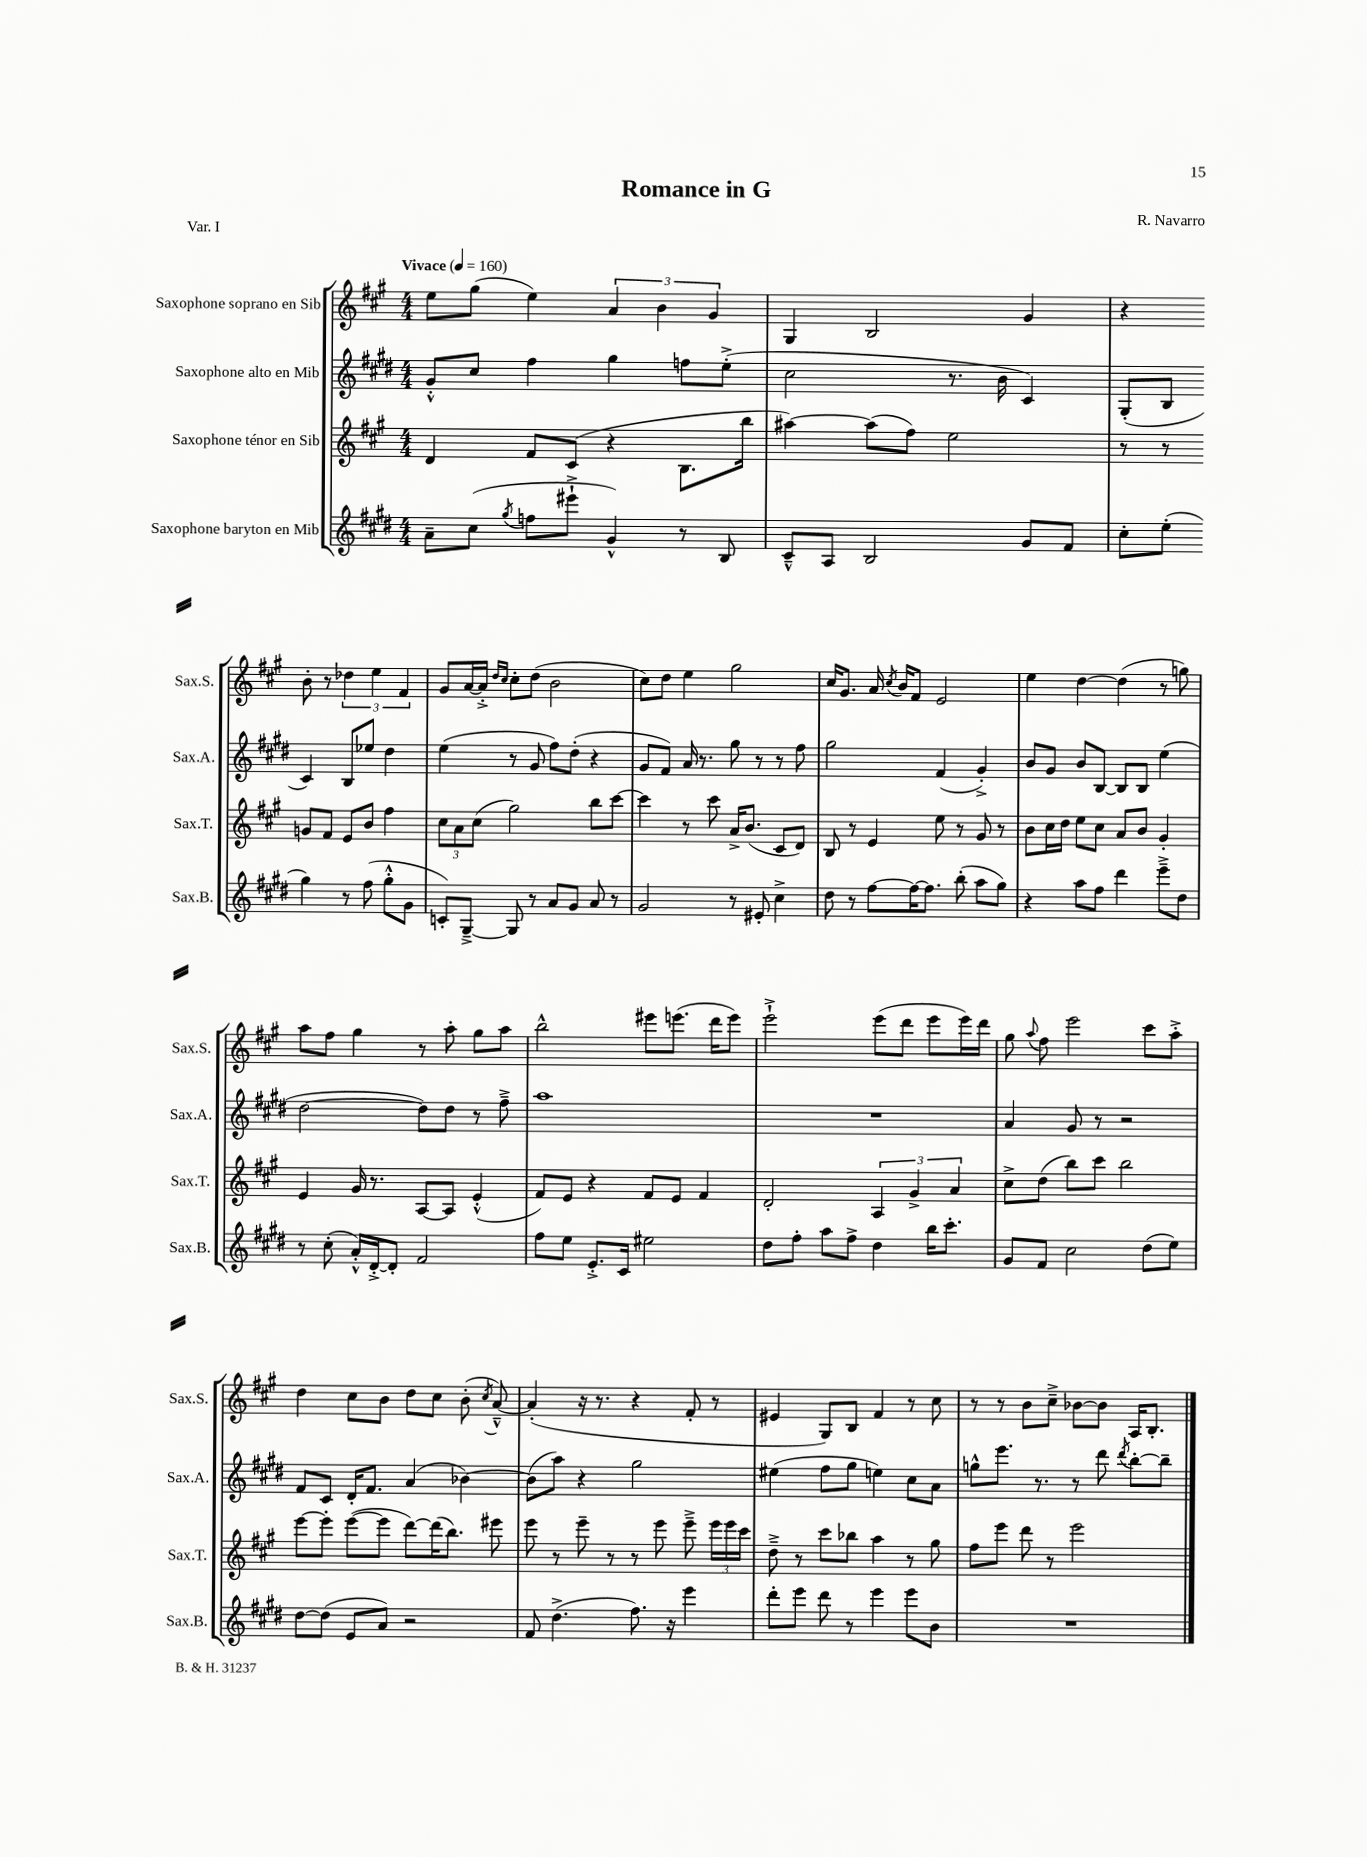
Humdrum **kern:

**kern	**kern	**kern	**kern
*staff4	*staff3	*staff2	*staff1
*clefG2	*clefG2	*clefG2	*clefG2
*k[f#c#g#d#]	*k[f#c#g#]	*k[f#c#g#d#]	*k[f#c#g#]
*M4/4	*M4/4	*M4/4	*M4/4
*MM160	*MM160	*MM160	*MM160
8a~\L	4d/	8g#'^^/L	8ee\L
(8cc#\J	.	8cc#/J	(8gg#\J
8qgg#/	.	.	.
8ff\L	8f#/L	4ff#\	4ee\)
8eee#`^\J	(8c#/J	.	.
4g#^^/)	4r	4gg#\	6a/
.	.	.	6b\
8r	8.B\L	8ff\L	.
.	.	.	6g#/
8B/	.	(8ee'^\J	.
.	16bb\Jk	.	.
=	=	=	=
8c#~^^/L	[4aa#\)	2cc#\	4G#/
8A/J	.	.	.
2B/	(8aa#\]L	.	2B/
.	8ff#\J)	.	.
.	2ee\	8.r	.
.	.	16b\	.
8g#/L	.	4c#/)	4g#/
8f#/J	.	.	.
=	=	=	=
8cc#'\L	8r	(8G#'/L	4r
(8ee'\J	8r	8B/J	.
4gg#\)	8g/L	4c#/)	8b'\
.	8f#/J	.	8r
8r	8e/L	8B/L	6dd-\
(8ff#\	8b/J	8ee-/J	.
.	.	.	6ee\
8gg#'^^\L	4ff#\	4dd#\	.
.	.	.	6f#/
8g#\J	.	.	.
=	=	=	=
8c'/L)	12cc#\L	(4ee\	8g#/L
.	12a\	.	.
[8G#~^/J	.	.	[16a/L
.	(12cc#\J	.	.
.	.	.	16a'^/]JJ
.	.	.	16qqdd/LL
.	.	.	16qqcc#/JJ
8G#/]	2gg#\)	8r	8cc#'\L
8r	.	8g#/	(8dd\J
8a/L	.	8ff#\L)	2b\
8g#/J	.	(8dd#'\J	.
8a/	8bb\L	4r	.
8r	[8ccc#\J	.	.
=	=	=	=
2g#/	4ccc#\]	8g#/L	8cc#\L)
.	.	8f#/J)	8dd\J
.	8r	16a/	4ee\
.	.	8.r	.
.	8ccc#\	.	.
8r	16a^/LK	8gg#\	2gg#\
.	(8.b/J	.	.
8e#'/	.	8r	.
4cc#^\	8c#/L	8r	.
.	8d/J)	8ff#\	.
=	=	=	=
8dd#\	8B/	2gg#\	16cc#/LK
.	.	.	8.g#/J
8r	8r	.	.
[8ff#\L	4e/	.	16a/
.	.	.	8qcc#/
.	.	.	16b/LK
16ff#\_K	.	.	8f#/J
8.ff#\]J	.	.	.
.	8ee\	(4f#/	2e/
(8bb'\	8r	.	.
8aa\L	8g#/	4g#'^/)	.
8gg#\J)	8r	.	.
=	=	=	=
4r	8b\L	8b/L	4ee\
.	16cc#\L	8g#/J	.
.	16dd\JJ	.	.
8aa\L	8ee\L	8b/L	[4dd\
8ff#\J	8cc#\J	[8B/J	.
4ddd#\	8a/L	8B/]L	(4dd\]
.	8b/J	8B/J	.
8eee~^\L	4g#'/	(4ee\	8r
8dd#\J	.	.	8gg\)
=	=	=	=
8r	4e/	[2dd#\	8aa\L
(8cc#'\	.	.	8ff#\J
16a'^^/LL)	16g#/	.	4gg#\
[16d#'^/J	8.r	.	.
8d#'/]J	.	.	.
2f#/	[8A/L	8dd#\]L)	8r
.	8A/]J	8dd#\J	8aa'\
.	(4e'^^/	8r	8gg#\L
.	.	8ff#~^\	8aa\J
=	=	=	=
8ff#\L	8f#/L)	1aa	2bb^^\
8ee\J	8e/J	.	.
8.e'^/L	4r	.	.
16c#/Jk	.	.	.
2ee#\	8f#/L	.	8eee#\L
.	8e/J	.	(8.eee\J
.	4f#/	.	.
.	.	.	16ddd\LK
.	.	.	8eee\J)
=	=	=	=
8dd#\L	2d'/	1r	2eee`^\
8ff#'\J	.	.	.
8aa\L	.	.	.
8ff#^\J	.	.	.
4dd#\	6A/	.	(8eee\L
.	.	.	8ddd\J
.	6g#^/	.	.
16bb\LK	.	.	8eee\L
8.ccc#'\J	.	.	.
.	6a/	.	.
.	.	.	16eee\L)
.	.	.	16ddd\JJ
=	=	=	=
8g#/L	8cc#^\L	4a/	8gg#\
.	.	.	8qqaa/
8f#/J	(8dd\J	.	8ff#\
2cc#\	8bb\L)	8g#/	2eee\
.	8ccc#\J	8r	.
.	2bb\	2r	.
(8dd#\L	.	.	8ccc#\L
8ee\J)	.	.	8aa'^\J
=	=	=	=
[8dd#\L	[8eee\L	8f#/L	4dd\
(8dd#\]J	8eee'\]J	8c#/J	.
8e/L	([8eee\L	16d#'/LK	8cc#\L
.	.	8.f#/J	.
8a/J)	8eee\]J	.	8b\J
2r	[8ddd\L)	(4a/	8dd\L
.	(16ddd\]K	.	8cc#\J
.	8.bb\J)	.	.
.	.	[4b-\)	(8b'\
.	.	.	8qcc#/
.	8eee#\	.	[8a~^^/)
=	=	=	=
8f#/	8eee\	(8b-\]L	(4a'/]
(4.dd#^\	8r	8aa\J)	.
.	8eee~\	4r	16r
.	.	.	8.r
.	8r	.	.
8.ff#\)	8r	2gg#\	4r
.	8eee\	.	.
16r	.	.	.
4eee\	8eee~^\	.	8f#'/
.	24eee\LL	.	8r
.	24eee\	.	.
.	24ccc#\JJ	.	.
=	=	=	=
8ddd#'\L	8dd~^\	(4ee#\	4e#/
8eee\J	8r	.	.
8ddd#\	8ccc#\L	8ff#\L	8G#/L)
8r	8bb-\J	8gg#\J	8B/J
4eee\	4aa\	4ee\)	4f#/
8eee\L	8r	8cc#\L	8r
8b\J	8gg#\	8a\J	8cc#\
=	=	=	=
1r	8ff#\L	8gg^^\L	8r
.	8eee\J	8.eee\J	8r
.	8ddd\	.	8b\L
.	.	8.r	.
.	8r	.	8cc#~^\J
.	2eee\	8r	[8b-\L
.	.	8ddd#\	8b-\]J
.	.	8qddd#/	.
.	.	[8bb'\L	16A/LK
.	.	.	8.B'/J
.	.	8bb~\]J	.
==	==	==	==
*-	*-	*-	*-
